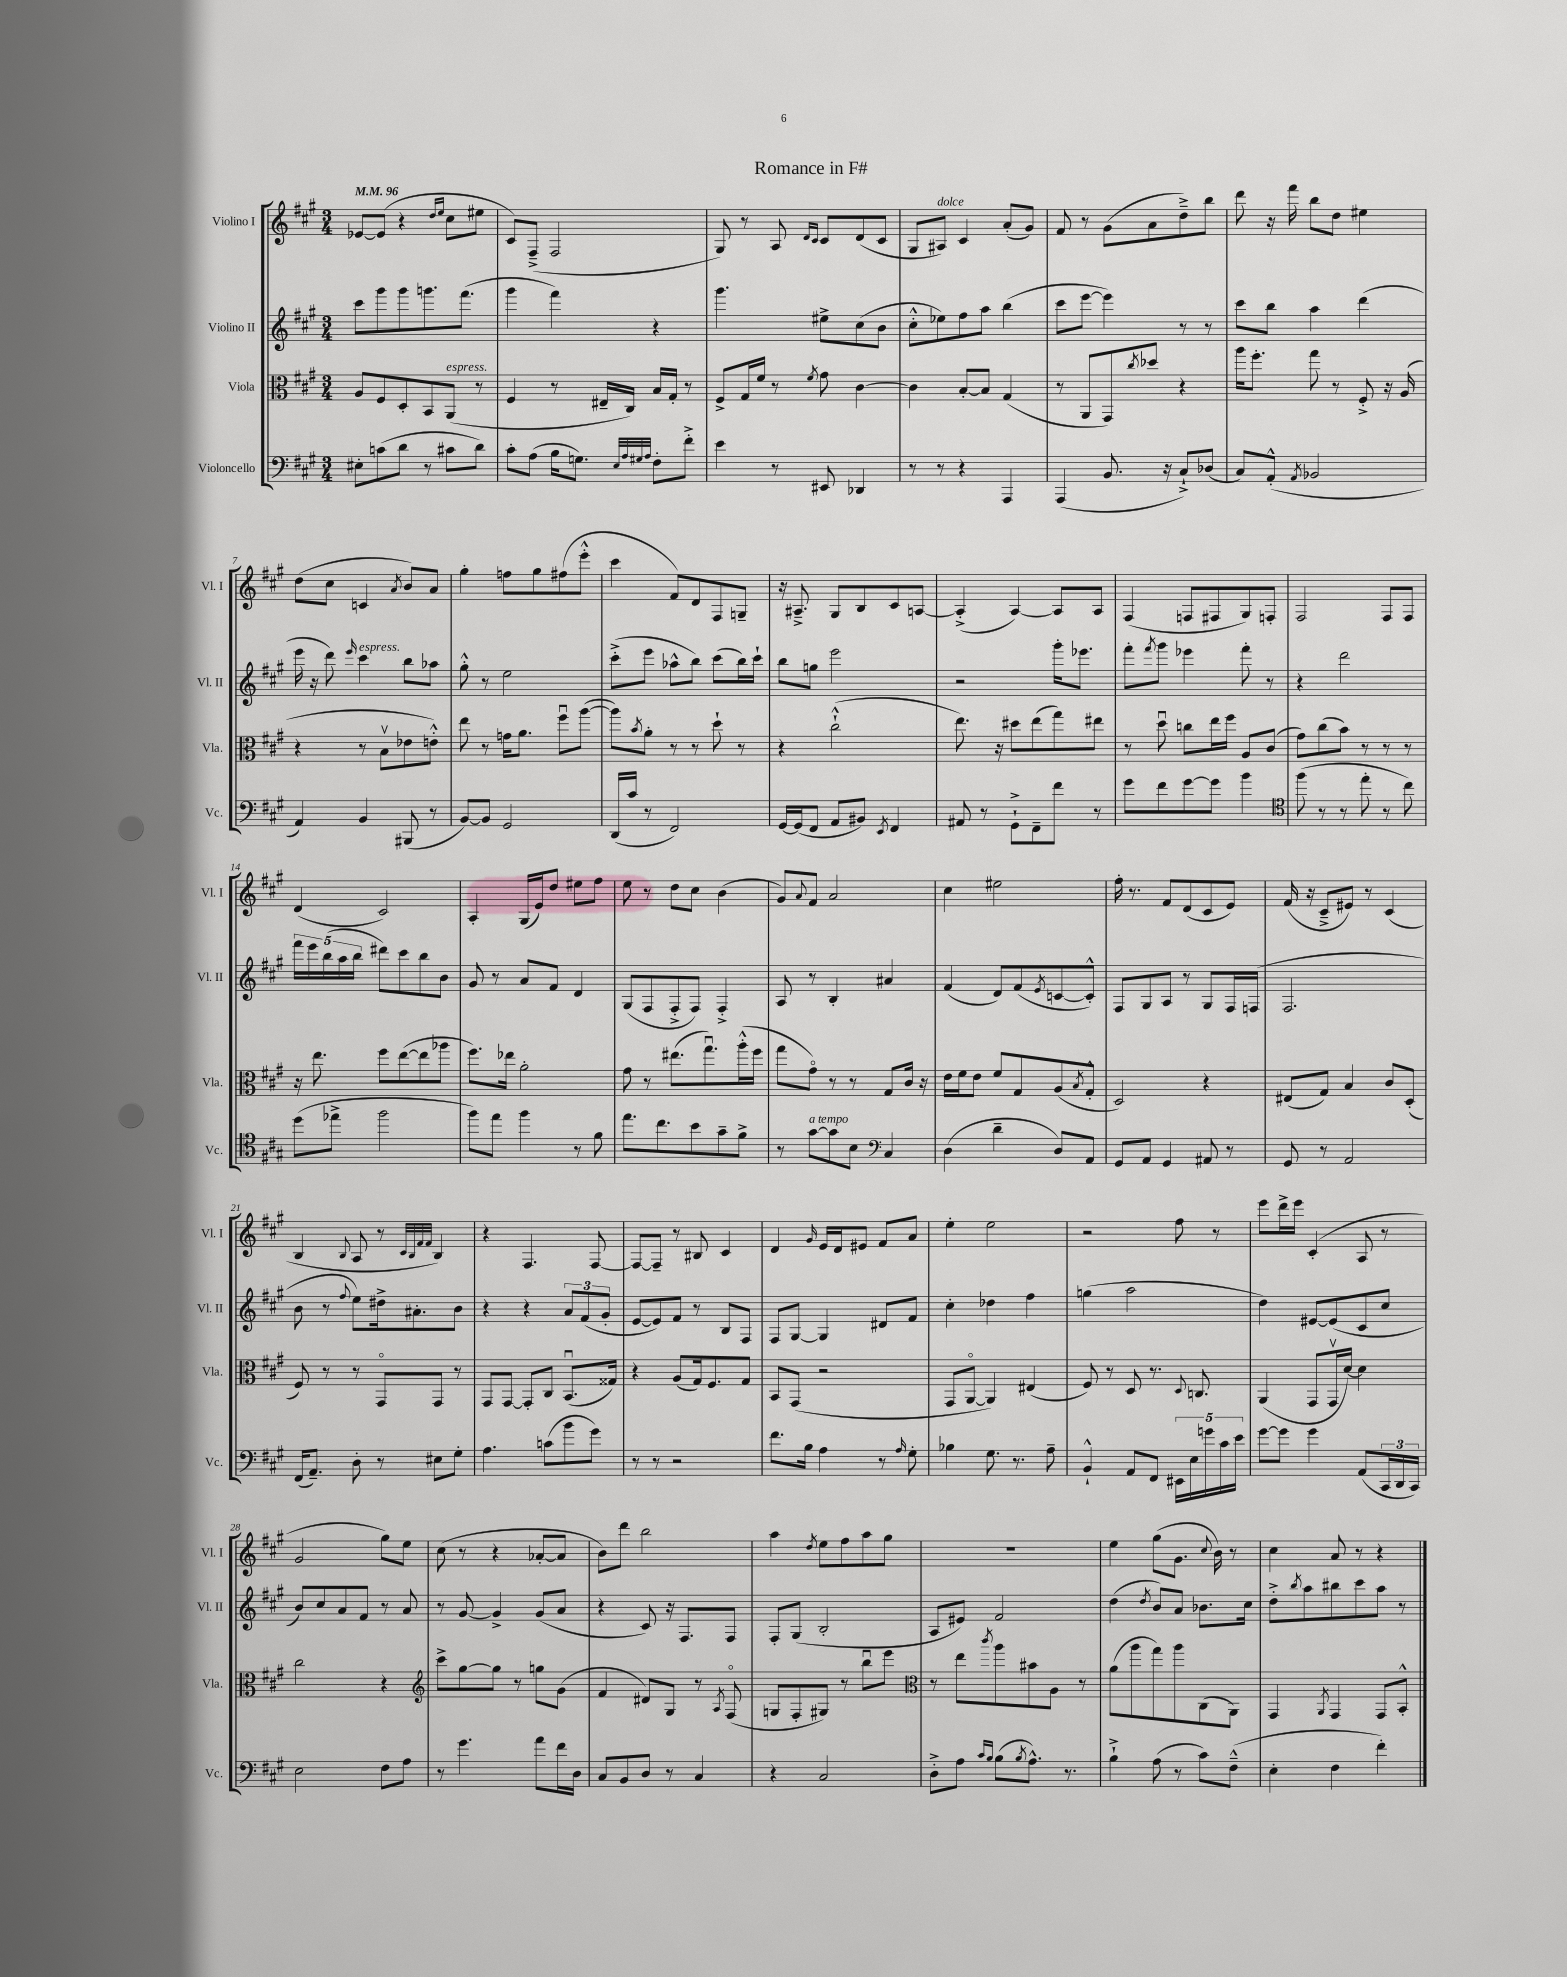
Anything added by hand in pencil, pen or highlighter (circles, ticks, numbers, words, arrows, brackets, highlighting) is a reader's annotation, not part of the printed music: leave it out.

**kern	**kern	**kern	**kern
*part4	*part3	*part2	*part1
*staff4	*staff3	*staff2	*staff1
*I"Violoncello	*I"Viola	*I"Violino II	*I"Violino I
*I'Vc.	*I'Vla.	*I'Vl. II	*I'Vl. I
*clefF4	*clefC3	*clefG2	*clefG2
*k[f#c#g#]	*k[f#c#g#]	*k[f#c#g#]	*k[f#c#g#]
*M3/4	*M3/4	*M3/4	*M3/4
*MM96	*MM96	*MM96	*MM96
=1	=1	=1	=1
8E#X'\L	8A/L	8ccc#\L	[8e-X/L
(8cn\	8F#/	8ggg#\	(8e-/J]
8d\J	8D'/	8ggg#\	4r
8r	8BB/	8.gggn\	.
.	.	.	16qqdd/LL
.	.	.	16qqee/JJ
!	!LO:TX:a:i:t=espress.	!	!
8c#X\L	(8AA/J	.	8cc#\L
.	.	(8.fff#\J	.
8d\J)	8r	.	8ee#X\J
=2	=2	=2	=2
8c#'\L	4F#/	4ggg#\	8c#/L)
(8A\J	.	.	(8F#~^/J
16B\KL	8r	4fff#\)	2F#/
8.Gn\J)	.	.	.
.	16E#X~/LL	.	.
.	16C#/JJ)	.	.
32qqE/LLL	.	.	.
32qqA/	.	.	.
32qqG#X/	.	.	.
32qqA/JJJ	.	.	.
8F#'\L	16B/LL	4r	.
.	16G#'/JJ	.	.
8f#'^\J	8r	.	.
=3	=3	=3	=3
4e\	8F#^/L	4.ggg#\	8G#/)
.	16G#/L	.	8r
.	16f#/JJ	.	.
8r	8r	.	8A/
.	.	.	16qqd/LL
.	8qf#/	.	16qqc#/JJ
8EE#X/	8g#\	8ee#X^\L	8c#/L
4DD-X/	[4c#\	(8cc#\	(8d/
.	.	8b\J	8c#/J
=4	=4	=4	=4
8r	4c#\]	8cc#'^^\L	8G#/L
!	!	!	!LO:TX:a:i:t=dolce
8r	.	8ee-X\)	8A#X/J)
4r	[8B'/L	8ff#\	4c#/
.	8B/J]	8aa\J	.
4AAA/	(4G#/	(4bb\	(8a'/L
.	.	.	8g#/J)
=5	=5	=5	=5
(4AAA/	8r	8ccc#\L	8f#/
.	8AA/L	[8eee\J	8r
8.BB/	8GG#/)	4eee\])	(8g#\L
.	8qcc#/	.	.
.	8dd-X/J	.	8a\
16r	.	.	.
8C#`^/L)	4r	8r	8dd~^\)
(8D-X/J	.	8r	8bb\J
=6	=6	=6	=6
8C#/L)	16aa\KL	8ccc#\L	8ddd\
.	8.ff#'\J	.	.
(8AA'^^/J	.	8bb\J	16r
.	.	.	16fff#\
8qAA/	.	.	.
2BB-X/	8gg#\	4aa\	8bb\L
.	8r	.	8dd\J
.	8F#'^/	(4ddd\	4ee#X\
.	16r	.	.
.	(16A/	.	.
!!LO:LB:g=z
=7	=7	=7	=7
4AA/)	4r	16eee\	(8dd\L
.	.	16r	.
.	.	8ddd\)	8cc#\J
.	.	16qqeee/	.
!	!	!LO:TX:a:i:t=espress.	!
4BB/	8r	4ccc#\	4cn/
.	8Bv\L	.	.
.	.	.	8qa/
(8BBB#X/	8e-X\	8bb\L	8b/L)
8r	8en'^^\J)	8aa-X\J	8a/J
=8	=8	=8	=8
[8BB/L)	8ee\	8gg#'^^\	4gg#'\
8BB/J]	8r	8r	.
2GG#/	16gn\KL	2ee\	8ffn\L
.	8.a\J	.	.
.	.	.	8gg#\
.	8ff#u\L	.	(8ff#X\
.	([8aa\J	.	8eee'^^\J
=9	=9	=9	=9
(16DD/LL	8aa\L])	(8ccc#'^\L	4ccc#\
16c#/JJ	.	.	.
.	8qb/	.	.
8r	8a'\J	8eee\J	.
2FF#/)	8r	8aa-X^^\L	8f#/L)
.	8r	8bb\J)	8d/
.	8dd`\	(8ccc#\L	8F#/
.	8r	16bb\L)	8Gn~/J
.	.	16ccc#`\JJ	.
=10	=10	=10	=10
[16GG#/LL	4r	8bb\L	16r
(16GG#/J]	.	.	8.A#X~^/
8FF#/J	.	8ggn\J	.
8AA/L	(2cc#`^^\	2eee\	8G#/L
8BB#X/J)	.	.	8B/
8qEE/	.	.	.
4FF#/	.	.	8c#/
.	.	.	[8An/J
=11	=11	=11	=11
8AA#X/	8.ee\)	2r	(4A'^/]
8r	.	.	.
.	16r	.	.
8GG#`^\L	8dd#X\L	.	[4A/)
8FF#~\	(8ee\	.	.
8f#\J	8gg#\)	16ggg#'\KL	8A/L]
.	.	8.eee-X\J	.
8r	8ee#X\J	.	8A/J
=12	=12	=12	=12
8g#\L	8r	8fff#'\L	(4F#/
.	.	8qfff#/	.
8f#\	8ddu\	8ggg#\J	.
[8g#\	8ccn\L	4eee-X\	8Fn/L
8g#\J]	16ee\L	.	8F#X/
.	16ff#\JJ	.	.
4b\	8A/L	8fff#'\	8G#/)
.	(8c#/J	8r	8Fn'/J
=13	=13	=13	=13
*clefC4	*	*	*
(8ff#\	8g#\L)	4r	2F#/
8r	(8cc#\	.	.
8r	8b\J)	2ddd\	.
8ee'\	8r	.	.
8r	8r	.	8F#/L
8cc#\)	8r	.	8F#/J
!!LO:LB:g=z
=14	=14	=14	=14
(8dd\L	16r	20fff#\LL	(4d/
.	.	20eee\	.
.	8.ee\	.	.
.	.	(20bb\	.
8ee-X^\J	.	.	.
.	.	20aa\	.
.	.	20bb\JJ	.
2ff#\	8ff#\L	8ddd#X\L)	2c#/)
.	([8ee\	8ccc#\	.
.	8ee\]	8bb\	.
.	8aa-X\J	8b\J	.
=15	=15	=15	=15
8ff#\L)	8.ff#\L)	8g#/	4A'/
8ee\J	.	8r	.
.	16ee-X\Jk	.	.
4ff#\	2a'\	8a/L	(16G#/LL
.	.	.	16e/J)
.	.	8f#/J	8dd/J
8r	.	4d/	8ee#X\L
8f#\	.	.	8ff#\J
=16	=16	=16	=16
8.ee\L	8g#\	(8G#/L	8ee\
.	8r	8F#/	8r
8.cc#\	.	.	.
.	(8.ee#X\L	8F#'^/	8dd\L
8b\	.	8F#/J)	8cc#\J
.	8.gg#u\)	.	.
8g#~\	.	4F#'^/	(4b\
8f#^\J	(16aa'^^\L	.	.
.	16ff#\JJ	.	.
=17	=17	=17	=17
8r	8gg#\L	8A/	8g#/L)
.	.	.	8qqa/
!LO:TX:a:i:t=a tempo	!	!	!
[8g#\L	8g#\J)	8r	8f#/J
8g#\]	8r	4B'/	2a/
8B\J	8r	.	.
*clefF4	*	*	*
4C#/	8G#/L	4a#X/	.
.	16c#/Jk	.	.
.	16r	.	.
=18	=18	=18	=18
(4D\	16e\LL	(4f#/	4cc#\
.	16f#\J	.	.
.	8e\J	.	.
4d~\	8f#/L	8d/L)	2ee#X\
.	8G#/	(8f#/	.
.	.	8qe/	.
8D/L)	(8A/	[8cn/	.
.	8qB/	.	.
8AA/J	8G#'^^/J	8c'^^/J])	.
=19	=19	=19	=19
8GG#/L	2D/)	8F#/L	16ff#'\
.	.	.	8.r
8AA/J	.	8G#/	.
4GG#/	.	8A/J	8f#/L
.	.	8r	(8d/
8AA#X/	4r	8G#/L	8c#/
8r	.	16F#/L	8e/J)
.	.	(16Fn/JJ	.
=20	=20	=20	=20
8GG#/	(8E#X/L	2.F#/	(16f#/
.	.	.	16r
8r	8G#/J)	.	8c#~^/L
2AA/	4B/	.	8e#X/J)
.	.	.	8r
.	8c#/L	.	(4c#/
.	(8D'/J	.	.
!!LO:LB:g=z
=21	=21	=21	=21
(16FF#/KL	8F#/)	8b\	4B/
8.AA~/J)	.	.	.
.	8r	8r	.
.	.	8qqff#/	8qqB/
8D'\	8r	8ee\L)	8A/
8r	8GG#/L	16dd#X^\k	8r
.	.	8.a#X'\	.
.	.	.	32qqc#/LLL
.	.	.	32qqB/
.	.	.	32qqf#/
.	.	.	32qqf#/JJJ
8E#X\L	8GG#/J	.	4B/)
8G#'\J	8r	8b\J	.
=22	=22	=22	=22
4.A\	8GG#/L	4r	4r
.	[8GG#/J	.	.
.	8GG#'/L]	4r	4.F#/
(8cn\L	8C#/J	.	.
8b\	(8.BBu/L	12a/L	.
.	.	(12f#/	.
8g#\J)	.	.	[8F#/
.	.	12g#'/J	.
.	16G##X/Jk)	.	.
=23	=23	=23	=23
8r	4r	[8e/L	8F#/L_
8r	.	8e/])	8F#~/J]
2r	(8A/L	8f#/J	8r
.	16G#/k)	8r	8B#X/
.	8.F#/	.	.
.	.	8B/L	4c#/
.	8G#/J	8F#/J	.
=24	=24	=24	=24
8.f#\L	8BB/L	8F#/L	4d/
.	(8GG#/J	[8G#/J	.
16B\Jk	.	.	.
.	.	.	16qqg#/
4A\	2r	4G#/]	16e/LL
.	.	.	16d/J
.	.	.	8e#X/J
8r	.	8d#X/L	8f#/L
16qqA/	.	.	.
8G#'\	.	8f#/J	8a/J
=25	=25	=25	=25
4B-X\	8GG#/L	4cc#'\	4ee'\
.	[8AA/J	.	.
8.G#\	4AA/])	4dd-X\	2ee\
8.r	.	.	.
.	(4E#X/	4ff#\	.
8A~\	.	.	.
=26	=26	=26	=26
4BB`^^/	8F#/)	(4ggn\	2r
.	8r	.	.
8AA/L	8D/	2aa\	.
8FF#/J	8.r	.	.
20EE#X\LL	.	.	8ff#\
20E\	.	.	.
.	8qqD/	.	.
.	8.Cn/	.	.
20gn\	.	.	.
.	.	.	8r
20c#\	.	.	.
20e\JJ	.	.	.
=27	=27	=27	=27
[8g#\L	(4AA/	4dd\)	8eee\L
8g#\J]	.	.	16ddd^\L
.	.	.	16eee\JJ
4g#\	8GG#/L	[8e#X/L	(4c#'/
.	16GG#v/L	(8e#/]	.
.	[16d/JJ)	.	.
(8AA/L	4d\]	8c#/	8A/
24CC#/L	.	8cc#/J	8r
24DD/	.	.	.
24CC#/JJ)	.	.	.
!!LO:LB:g=z
=28	=28	=28	=28
2E\	2cc#\	8b/L)	2g#/
.	.	8cc#/	.
.	.	8a/	.
.	.	8f#/J	.
8F#\L	4r	8r	8gg#\L)
8A\J	.	8a/	8ee\J
=29	=29	=29	=29
*	*clefG2	*	*
8r	8ccc#^\L	8r	(8cc#\
4.g#\	[8gg#\	[8g#/	8r
.	8gg#\J]	4g#^/]	4r
.	8r	.	.
8a\L	8ggn\L	(8g#/L	[8a-X'/L
16f#\L	(8g#\J	8a/J	8a-/J]
16D\JJ	.	.	.
=30	=30	=30	=30
8C#/L	4f#/	4r	8b\L)
8BB/	.	.	8ddd\J
8D/J	8d#X/L)	8c#/)	2bb\
8r	8G#/J	16r	.
.	.	8.F#/L	.
4C#/	8r	.	.
.	8qA/	.	.
.	(8F#/	8F#/J	.
=31	=31	=31	=31
4r	8Gn/L	8F#'/L	4aa\
.	8F#'/	(8G#/J	.
.	.	.	8qdd/
2C#/	8G#X/J)	2B'/	8ee\L
.	8r	.	8ff#\
.	8bbu\L	.	8aa\
.	8eee\J	.	8gg#\J
=32	=32	=32	=32
*	*clefC3	*	*
8D'^\L	8r	8A/L	2.r
8A\J	8ee\L	8e#X/J)	.
16qqc#/LL	.	.	.
16qqB/JJ	8qccc#/	.	.
(8B\L	8aa\	2f#/	.
8qB/	.	.	.
8.A^^\J)	8b#X\	.	.
.	8A\J	.	.
8.r	.	.	.
.	8r	.	.
=33	=33	=33	=33
4B`^\	(8a\L	(4dd\	4ee\
.	8aa\	.	.
.	.	8qdd/	.
(8A\	8gg#\)	8b/L)	(8gg#\L
8r	8aa\	8a/J	8.g#\J
8c#\L)	(8C#\	8.b-X\L	.
.	.	.	8qqcc#/
.	.	.	16b\)
(8F#~^^\J	8AA\J)	.	8r
.	.	16cc#\Jk	.
=34	=34	=34	=34
4E'\	4GG#/	8dd'^\L	4cc#\
.	.	8qbb/	.
.	.	8aa\	.
.	8qAA/	.	.
4F#\	4GG#/	8bb#X\	8a/
.	.	8ccc#\	8r
4f#'\)	8GG#/L	8aa\J	4r
.	8BB'^^/J	8r	.
==	==	==	==
*-	*-	*-	*-
